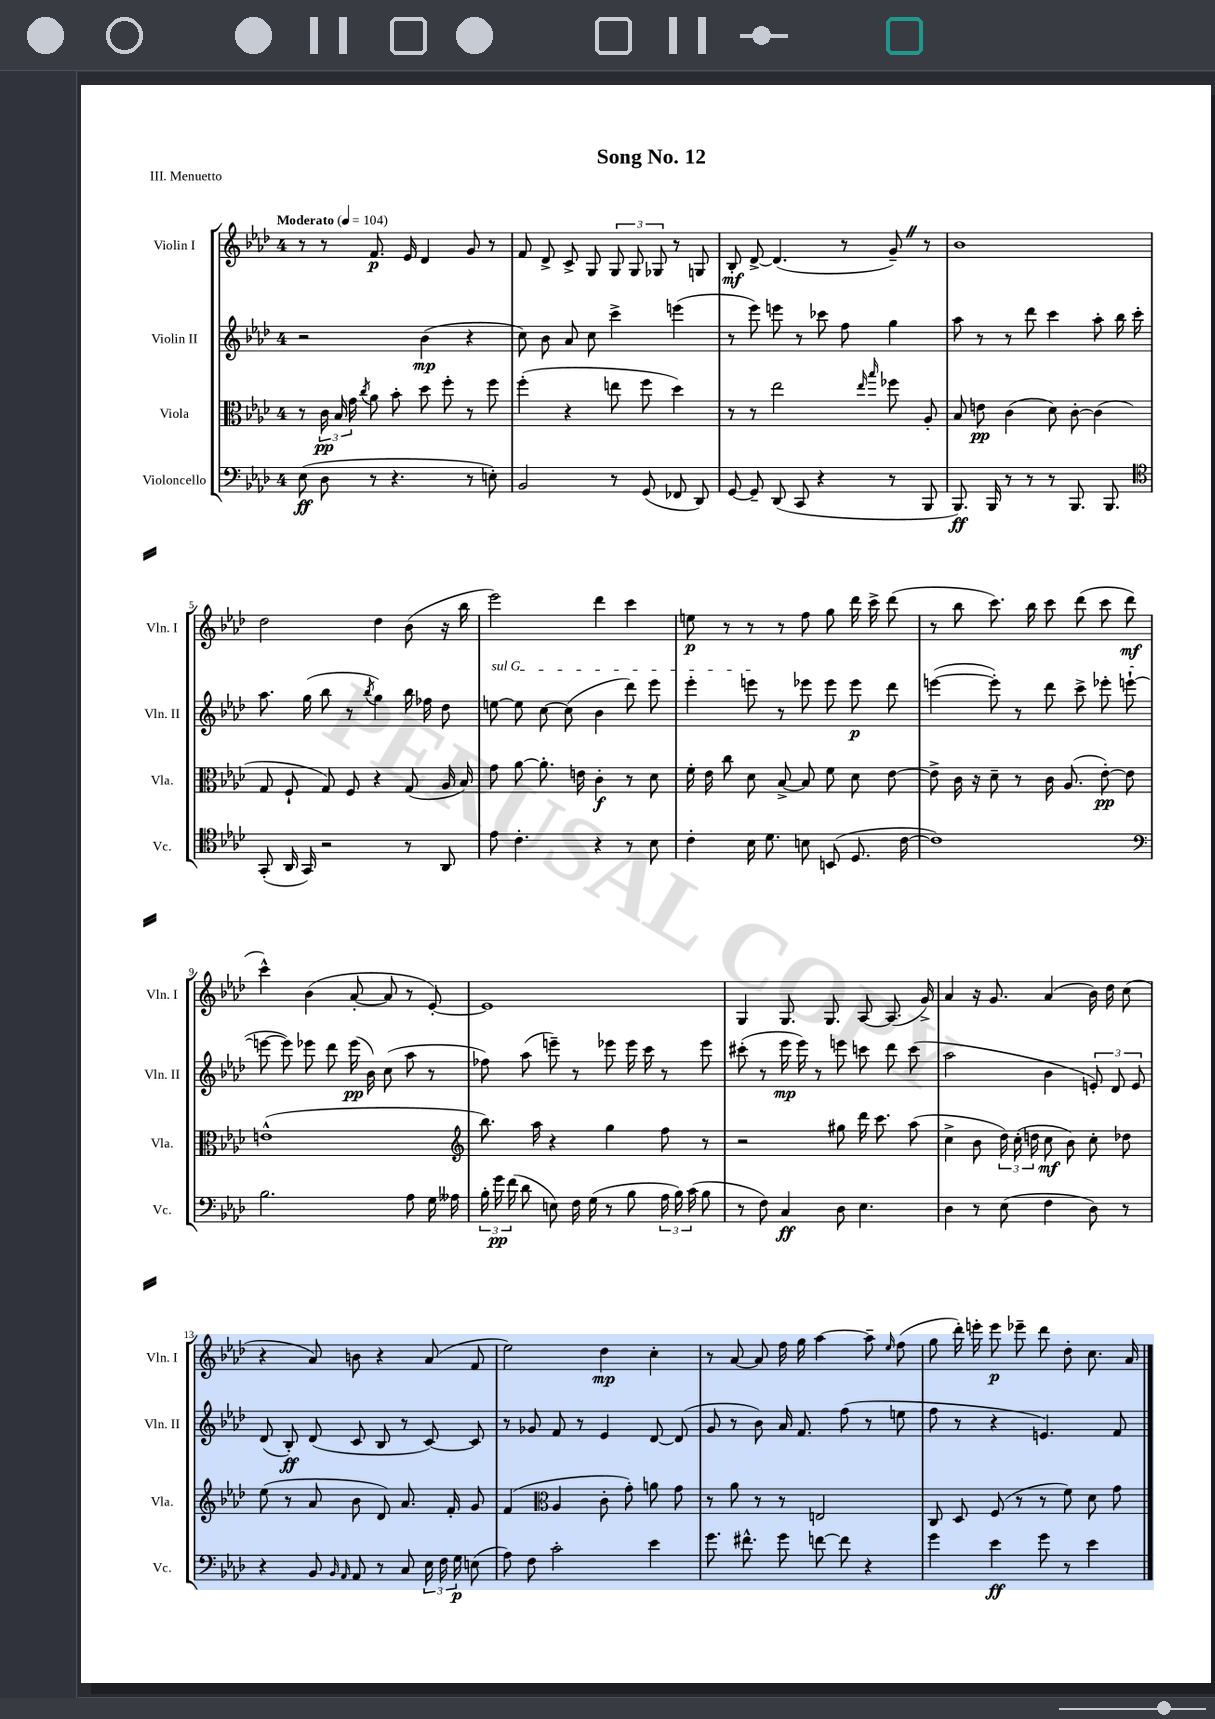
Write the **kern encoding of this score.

**kern	**kern	**kern	**kern
*staff4	*staff3	*staff2	*staff1
*clefF4	*clefC3	*clefG2	*clefG2
*k[b-e-a-d-]	*k[b-e-a-d-]	*k[b-e-a-d-]	*k[b-e-a-d-]
*M4/4	*M4/4	*M4/4	*M4/4
*MM104	*MM104	*MM104	*MM104
(8E-	8r	2r	8r
8D-	24c	.	8r
.	24B-	.	.
.	24g	.	.
.	8qcc	.	.
8r	8a-	.	8.f
4.r	8b-'	.	.
.	.	.	16e-
.	8dd-	(4b-	4d-
.	8ff'	.	.
8r	8r	4r	8g
8E')	8ff	.	8r
=	=	=	=
2BB-	(4ff'	8cc)	8f
.	.	8b-	8d-^
.	4r	8a-	8c^
.	.	8cc	8G
8r	8ee	4ccc^	12G
.	.	.	12G
(8GG	8ff	.	.
.	.	.	12G-
8FF-	4dd-)	(4eee	8r
8DD-)	.	.	8G
=	=	=	=
[8GG	8r	8r	8B-'
8GG~]	8r	8eee-)	[8d-^
(8DD-	2ee-	8eee	(4.d-]
8CC	.	8r	.
4r	.	8ccc-	.
.	.	8ff	8r
.	16qqee-	.	.
.	16qqbb-	.	.
8r	8ff-	4gg	8g~)
8BBB-	8A-'	.	8r
=	=	=	=
8.BBB-)	8B-	8aa-	1b-
.	8e	8r	.
16BBB-	.	.	.
8r	(4c	8r	.
8r	.	8ddd-	.
8r	8d-)	4ccc	.
8.BBB-	[8c'	.	.
.	(4c]	8aa-'	.
8.BBB-	.	.	.
.	.	16bb-	.
.	.	16ccc'	.
=	=	=	=
*clefC4	*	*	*
(8GG'	8G	8.aa-	2dd-
16AA-	8F`	.	.
16GG)	.	(16gg	.
2r	8G)	8bb-	.
.	8F	8r	.
.	.	8qbb-	.
.	4r	4gg)	4dd-
8r	(8G	16bb-	(8b-
.	.	16ff-	.
8AA-	16A-	8dd-	16r
.	16B-)	.	16bb-
=	=	=	=
8e-	8g	[8ee	2eee-)
4.c'	[8a-	8ee]	.
.	8.a-']	[8cc	.
.	.	(8cc]	.
.	16e	.	.
4r	4c'	4b-	4ddd-
8r	8r	8ddd-)	4ccc
8B-	8d-	8eee-	.
=	=	=	=
4c'	16f'	4eee-'	8ee
.	16e-	.	.
.	8cc	.	8r
16B-	8d-	8eee	8r
8.d-	.	.	.
.	[8B-^	8r	8r
8B	8B-]	8eee-	8ff
(8BB	8f	8eee-	8gg
8.D-	8d-	8eee-	16ddd-
.	.	.	16ccc^
.	[8e-	8ddd-	(8ddd-
[16c	.	.	.
=	=	=	=
1c])	8e-^]	([4eee	8r
.	16c	.	8bb-
.	16r	.	.
.	8d-~	8eee'])	8.ccc)
.	8r	8r	.
.	.	.	16bb-
.	16c	8ddd-	8ccc
.	(8.A-	.	.
.	.	8ccc^	(8ddd-
.	[8e-')	8eee-'	8ccc
.	8e-]	([8eee`	8ddd-
=	=	=	=
*clefF4	*	*	*
2.B-	(1e^^	8eee_	4ccc^^)
.	.	8eee])	.
.	.	8eee-	(4b-
.	.	8ddd-	.
.	.	(16eee-	[8a-'
.	.	16b-)	.
.	.	(8cc	8a-]
8A-	.	8aa-	8r
16G	.	8r	[8e-')
16A--	.	.	.
=	=	=	=
*	*clefG2	*	*
24B-'	8.bb-)	8ff-)	1e-]
24g	.	.	.
(24f	.	.	.
8d-	.	(8aa-	.
.	16aa-	.	.
8E)	4r	8eee~)	.
16F	.	8r	.
(16G	.	.	.
8r	4gg	8eee-	.
8B-	.	16eee-	.
.	.	16ccc	.
24A-	8ff	8r	.
24B-)	.	.	.
(24c	.	.	.
8B-	8r	8eee-	.
=	=	=	=
8r	2r	(8ccc#'	4G
8F)	.	8r	.
4C	.	16eee-	8.G
.	.	16eee-)	.
.	.	8r	.
.	.	.	8.G
8D-	8gg#	8eee	.
4.E-	16ddd-	8ccc	[8A-
.	8.ccc	.	.
.	.	8ddd-	(8.A-]
.	(8aa-	(8ccc	.
.	.	.	16g^)
=	=	=	=
4D-	4cc^	2aa-	4a-
8r	8b-	.	16r
.	.	.	8.g
(8E-	24dd-)	.	.
.	(24cc'	.	.
.	24dd	.	.
4F	8cc	4b-	(4a-
.	8b-)	.	.
8D-)	8cc'	12e')	16b-)
.	.	.	16dd-
.	.	12d-	.
8r	8dd-	.	(8cc
.	.	12e	.
=	=	=	=
4r	(8ee-	(8d-	4r
.	8r	8B-')	.
8BB-	8a-	(8d-	8a-)
16qqBB-	.	.	.
16qqAA-	.	.	.
8AA-	8b-	8c	8b
8r	8d-)	8B-	4r
8C	8.a-	8r	.
24E-	.	[8c)	(8a-
24F	.	.	.
.	16f'	.	.
24G	.	.	.
(8E	8g	8c]	8f
=	=	=	=
8A-)	(4f	8r	2ee-)
8F	.	8g-	.
*	*clefC3	*	*
2c'	4A-	8f	.
.	.	8r	.
.	8c'	4e-	4dd-
.	8g')	.	.
4e-	8a	[8d-	4cc'
.	8g	(8d-]	.
=	=	=	=
8.g	8r	8g	8r
.	8a-	8r	[8a-
8.f#^^	.	.	.
.	8r	8b-)	8a-]
8g	8r	16a-	16ff
.	.	8.f	16gg
[8f	2E	.	[4aa-
8f]	.	(8ff	.
4r	.	8r	8aa-~]
.	.	.	16qqee-
.	.	8ee	(8ff
=	=	=	=
4g	8C	8ff	8gg
.	8D-	8r	16ddd-')
.	.	.	16eee'
4e-	(8F	4r	8eee
.	8r	.	8eee-~
8g	8r	4.e)	8ddd-
8r	8f)	.	8dd-'
4e-	8d-	.	8.cc
.	8g	8f	.
.	.	.	16a-
==	==	==	==
*-	*-	*-	*-
